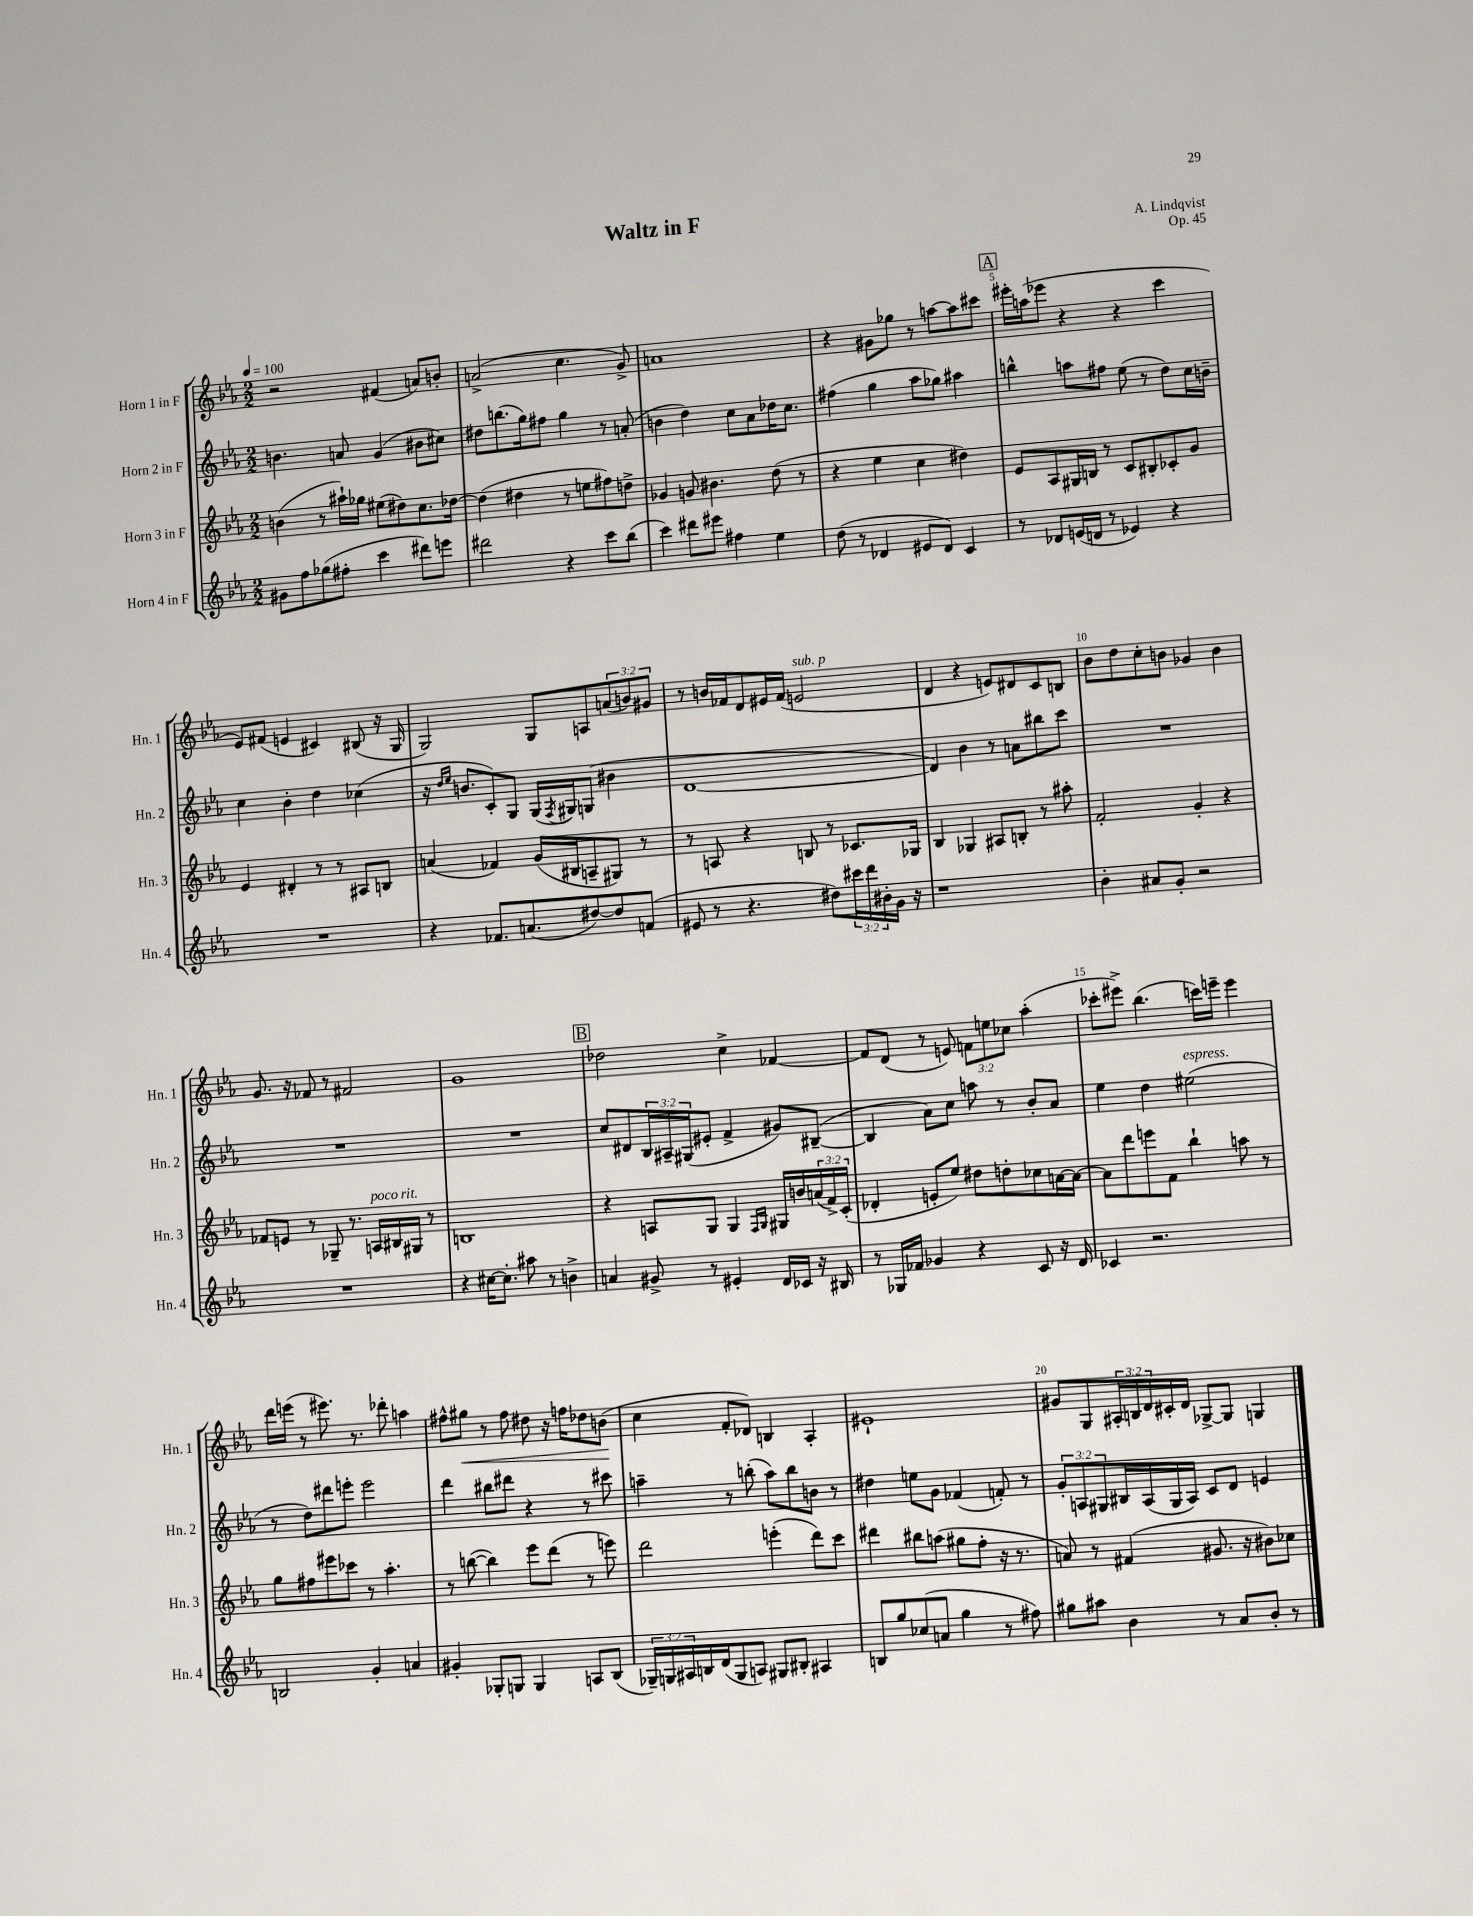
\header { title = "Waltz in F" composer = "A. Lindqvist" opus = "Op. 45" }
<<
\new StaffGroup <<
\new Staff = "s0" \with { instrumentName = "Horn 1 in F" shortInstrumentName = "Hn. 1" } {
    \clef treble \key ees \major \numericTimeSignature \time 2/2 \override Staff.TupletNumber.text = #tuplet-number::calc-fraction-text \tempo 4 = 100
    r2 fis'4( a'8) b'8-. |
    a'2->( c''4. g'8->) |
    a'1 |
    r4 gis'8 ges''8 r8 a''8~ a''8 cis'''8 |
    \mark \markup { \box "A" } eis'''16-. a''16( ees'''8 r4 r4 c'''4 |
    ees'8) fis'8( e'4 cis'4) bis8( r16 g16 |
    g2) g8 a8 \tuplet 3/2 { a'8( b'8) gis'8 } |
    r8 b'16 fes'16 d'8 eis'16 fes'16( e'2^\markup { \italic "sub. p" } |
    d'4 r4 e'8) dis'8 c'8 b8 |
    bes'8 d''8 c''8-. b'8 ges'4 b'4 |
    g'8. r16 fes'8 r8 fis'2 |
    g'1 |
    \mark \markup { \box "B" } des''2 c''4-> fes'4~ |
    fes'8 d'8( r8 e'8) \tuplet 3/2 { f'8 e''8 ces''8 } aes''4-.( |
    ces'''8-. eis'''8->) bes''4.( c'''16) e'''16-- e'''4 |
    d'''16 e'''16( r8 eis'''8.) r8. des'''8-. a''4 |
    fis''8-^ gis''8\< r8 fis''8 dis''8 r16 f''16 des''8 b'8\!( |
    c''4 f'8-. des'8) b4 aes4-. |
    eis'1-! |
    gis'8 g8 \tuplet 3/2 { ais16-. b16 d'16 } cis'16-. d'16 ges8~-> ges8 g4 \bar "|." |
}
\new Staff = "s1" \with { instrumentName = "Horn 2 in F" shortInstrumentName = "Hn. 2" } {
    \clef treble \key ees \major \numericTimeSignature \time 2/2 \override Staff.TupletNumber.text = #tuplet-number::calc-fraction-text
    b'4. a'8 g'4( bis'8 cis''8) |
    dis''8 b''8.( g''16) fis''8 g''4 r8 a'8-.( |
    b'4 d''4) c''8 aes'8 des''16 c''8. |
    fis''4( g''4 aes''8 ges''8) ais''4 |
    \mark \markup { \box "A" } b''4-^ a''8 fis''8 ees''8( r8 d''8) c''16 b'16-- |
    c''4 bes'4-. d''4 ces''4( |
    r16 \grace { d''16 ees''16 } b'8. c'8-.) g8 g16( \acciaccatura { f8 } gis16) g8( bis'4 |
    d'1~ |
    d'4) bes'4 r8 a'8 bis''8 c'''8 |
    R1 |
    R1 |
    R1 |
    \mark \markup { \box "B" } c''8 dis'8 \tuplet 3/2 { bes16 ais16-- gis16( } eis'8-. f'4-> gis'8) bis8~--( |
    bis4 aes'8) c''8 a''8 r8 bes'8-. aes'8 |
    ees''4 d''4 eis''2^\markup { \italic "espress." }( |
    r8 d''8) dis'''8 e'''8-. e'''2 |
    d'''4 bis''8 dis'''8 r4 r8 cis'''8 |
    a''4-- r8 b''8-.( a''8) b''8 b'8 r8 |
    dis''4 e''8 g'8 fes'4( f'8-.) r8 |
    \tuplet 3/2 { g'8-. a8 gis8 } bis16 a16( gis16 a16) c'8 d'8 e'4 \bar "|." |
}
\new Staff = "s2" \with { instrumentName = "Horn 3 in F" shortInstrumentName = "Hn. 3" } {
    \clef treble \key ees \major \numericTimeSignature \time 2/2 \override Staff.TupletNumber.text = #tuplet-number::calc-fraction-text
    b'4( r8 ais''16-!) ges''16 eis''8( dis''8) c''8. des''16~ |
    des''4( dis''4 r8 e''8 fis''8) d''8-> |
    ges'4 g'8 bis'4. d''8( r8 |
    r4 ees''4 c''4 dis''4) |
    \mark \markup { \box "A" } ees'8 aes8 gis16 b16 r8 c'8 bis8-. ces'8-. g'8 |
    ees'4 dis'4-. r8 r8 ais8 b8 |
    a'4( fes'4) g'16( bis16 a8-- gis8) r8 |
    r8 a8 r4 b8 r8 ces'8. ges16 |
    bes4 ges4 ais8 b8-. r8 ais''8-. |
    f'2-. g'4-. r4 |
    fes'8 e'8 r8 ges8-- r8. a16^\markup { \italic "poco rit." } bis16 gis16 r8 |
    b1 |
    \mark \markup { \box "B" } r4 a8 g8 g4 \grace { f16 g16 } gis16 b'16 \tuplet 3/2 { a'16( f'16->) c'16-.( } |
    des'4-. e'8-. ees''8) dis''8 d''8-. ces''8 a'16~ a'16~ |
    a'8 d'''8 e'''8 f'8 bes''4-! a''8 r8 |
    g''8 fis''8 eis'''8 ces'''8 r8 aes''4.-. |
    r8 b''8~( b''4) ees'''8 d'''8( r8 e'''8) |
    d'''2 e'''4-.( d'''8) c'''8 |
    dis'''4 bis''8 a''8( gis''8 f''8-. r16 r8. |
    a'8) r8 fis'4( gis'8. r16 bis'8) ces''8 \bar "|." |
}
\new Staff = "s3" \with { instrumentName = "Horn 4 in F" shortInstrumentName = "Hn. 4" } {
    \clef treble \key ees \major \numericTimeSignature \time 2/2 \override Staff.TupletNumber.text = #tuplet-number::calc-fraction-text
    gis'8 f''8 ges''8( fis''8-. c'''4 dis'''8) e'''8 |
    dis'''2 r4 c'''8 bes''8( |
    c'''4) dis'''8 eis'''8 fis''4 ees''4 |
    d''8( r8 des'4 eis'8 des'8) c'4 |
    \mark \markup { \box "A" } r8 des'8 e'16( d'16 r8 ees'4) r4 |
    R1 |
    r4 fes'8. a'8.( dis''8~) dis''8 f'8( |
    eis'8 r8 r4. dis''8) \tuplet 3/2 { cis'''16 d'''16 bis'16-. } g'16 r16 |
    r1 |
    bes'4-. ais'8 g'8-. r2 |
    R1 |
    r4 cis''16~ cis''8.-. ais''8 r8 b'4-> |
    \mark \markup { \box "B" } a'4 gis'8-> r8 eis'4-. d'16 ces'16 r16 bis16 |
    r8 ges16 fes'16 ges'4 r4 c'8 r16 d'16 |
    ces'4 r2. |
    b2 g'4-. a'4 |
    gis'4-. ges8-. g8 g4 a8 bes8( |
    \tuplet 3/2 { ges16--) g16 ais16 } b16 d'16( g8 a8) gis8 bis8-. ais4 |
    b8 g''8 ces''8( a'8 g''4 r8 fis''8) |
    gis''8 ais''8 bes'4 r8 aes'8 bes'8-. r8 \bar "|." |
}
>>
>>
\layout { \context { \Score \override BarNumber.break-visibility = ##(#f #t #t) barNumberVisibility = #(every-nth-bar-number-visible 5) } }
